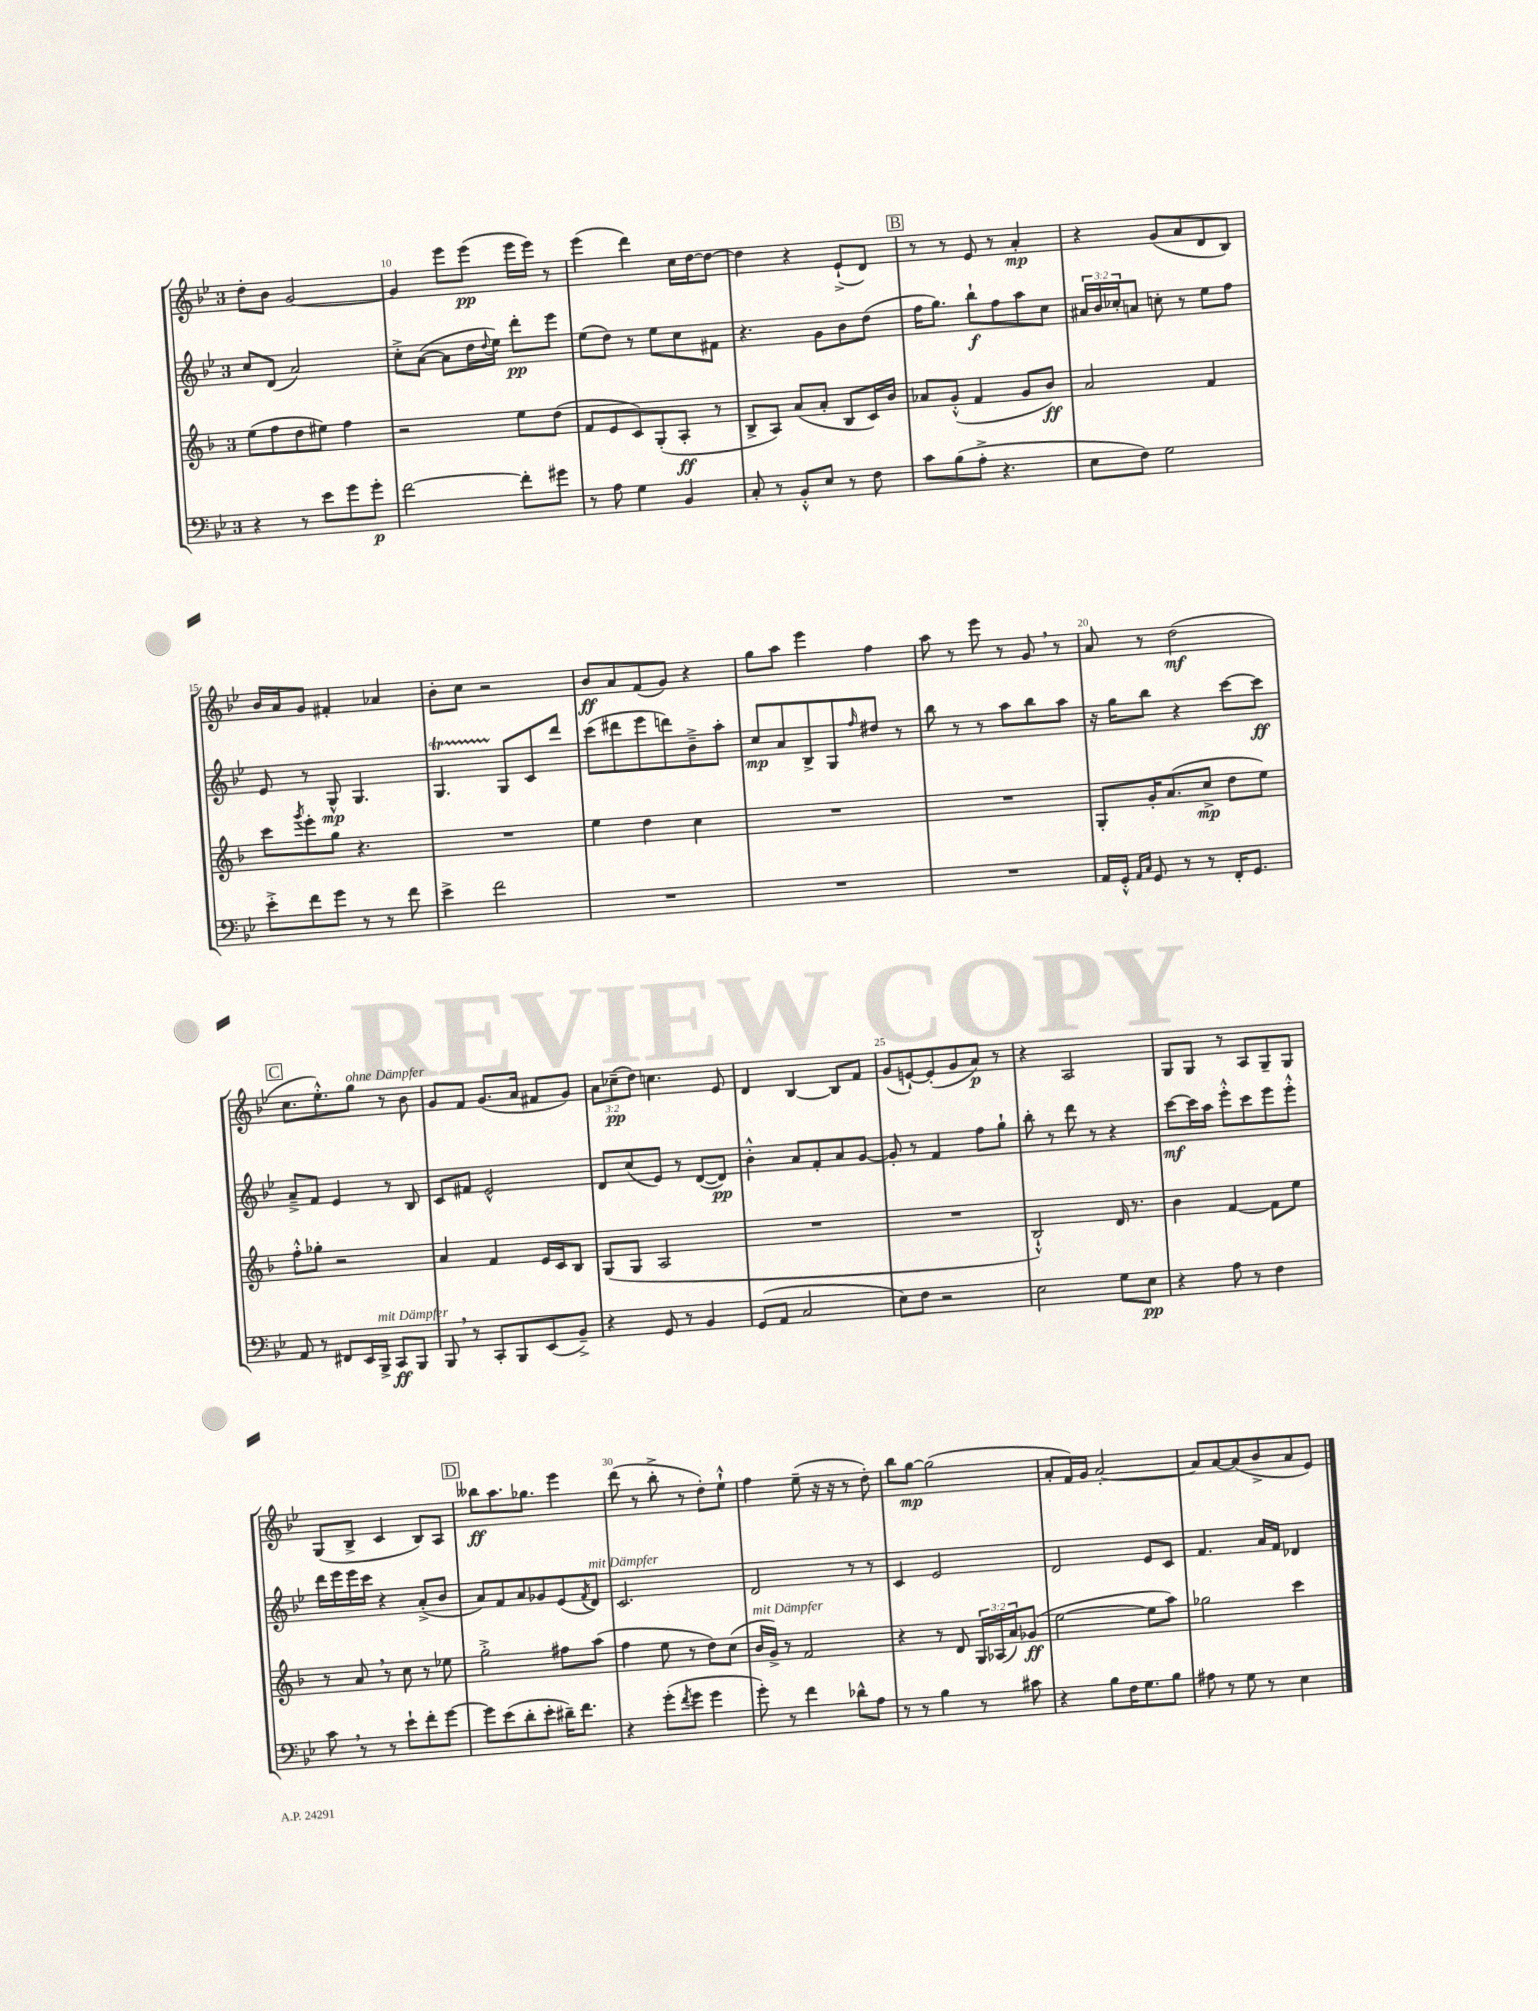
<<
\new StaffGroup <<
\new Staff = "s0" {
    \clef treble \key bes \major \once \override Staff.TimeSignature.style = #'single-digit \time 3/4 \override Staff.TupletNumber.text = #tuplet-number::calc-fraction-text
    d''8-. bes'8 g'2~ |
    g'4 ees'''8 ees'''8\pp( ees'''16 ees'''16) r8 |
    ees'''4( d'''4) c''16 d''16~ d''8~ |
    d''4 r4 ees'8-!->( d'8) |
    \mark \markup { \box "B" } r8 r8 ees'8 r8 a'4-.\mp |
    r4 g'8( a'8 d'8 bes8) |
    bes'16 a'16 g'8 fis'4-. aes'4 |
    bes'8-. c''8 r2 |
    bes'8\ff a'8 f'8( g'8) r4 |
    g''8 a''8 ees'''4 f''4 |
    a''8 r8 ees'''8 r8 g'8 \breathe r8 |
    a'8 r8 d''2\mf( |
    \mark \markup { \box "C" } c''8. ees''8.-.-^) g''8^\markup { \italic "ohne Dämpfer" } r8 bes'8 |
    g'8 f'8 g'8.( a'16 fis'8 g'8) |
    \tuplet 3/2 { a'8 ces''8--\pp( d''8) } c''4. ees'8 |
    d'4 bes4~ bes8 f'8 |
    g'8( e'8~-!) e'8-.( g'8 a'8\p) r8 |
    r4 a2 |
    g8 g8 r8 a8 g8-- g8 |
    g8( bes8-> c'4 bes8) a8 |
    \mark \markup { \box "D" } beses''8\ff a''8. ges''8. ees'''4 |
    d'''8( r8 bes''8-.-> r8 d''8-.) ees''8-!-^ |
    f''4 ees''8--( r16 r16 r8 d''8-.) |
    bes''8 g''8~\mp g''2( |
    a'8-. f'16) g'16 a'2~-. |
    a'8 a'8~ a'8( bes'8-> a'8 ees'8) \bar "|." |
}
\new Staff = "s1" {
    \clef treble \key bes \major \once \override Staff.TimeSignature.style = #'single-digit \time 3/4 \override Staff.TupletNumber.text = #tuplet-number::calc-fraction-text
    c''8 d'8( a'2) |
    c''8-.-> a'8~( a'8 d''16 \appoggiatura { d''8 } ees''16) d'''8-.\pp ees'''8 |
    ees''8( d''8) r8 ees''8 c''8 fis'8 |
    r4. g'8 bes'8 d''8( |
    \mark \markup { \box "B" } f''16 g''8.) bes''8-!\f f''8 a''8 c''8 |
    \tuplet 3/2 { ais'16 bes'16 ces''16-. } a'8 c''8-. r8 ees''8 f''8 |
    ees'8 r8 g8-^\mp g4. |
    g4.\startTrillSpan g8\stopTrillSpan c'8 d'''8 |
    c'''8( dis'''8 ees'''8 d'''8) bes'8---> a''8-. |
    c''8\mp a'8 bes8-> g8 \grace { f''16 } dis''8 r8 |
    bes''8 r8 r8 a''8 bes''8 a''8 |
    r16 g''16 bes''8 r4 c'''8~ c'''8\ff |
    \mark \markup { \box "C" } a'8---> f'8 ees'4 r8 bes8 |
    c'8 fis'8 ees'2-^ |
    d'8 c''8( ees'8) r8 d'8~( d'8\pp) |
    bes'4-.-^ a'8 f'8-. a'8 g'8~ |
    g'8-. r8 f'4 f''8 g''8-! |
    bes''8-. r8 d'''8 r8 r4 |
    c'''8~\mf c'''16 a''16 ees'''8-.-^ c'''8 ees'''8 ees'''8-.-^ |
    d'''16 ees'''16 ees'''16 c'''16 r4 a'8-.->( bes'8 |
    \mark \markup { \box "D" } a'8) f'8 a'8 ges'8 ees'8( \acciaccatura { f'8 } d'8^\markup { \italic "mit Dämpfer" }) |
    c'2. |
    d'2 r8 r8 |
    c'4 ees'2 |
    d'2 ees'8 c'8 |
    f'4. a'16 f'16 des'4 \bar "|." |
}
\new Staff = "s2" {
    \clef treble \key f \major \once \override Staff.TimeSignature.style = #'single-digit \time 3/4 \override Staff.TupletNumber.text = #tuplet-number::calc-fraction-text
    e''8( f''8 d''8 eis''8) f''4 |
    r2 e''8 d''8( |
    f'8 e'8 c'8) g8-.( a8-.\ff r8 |
    bes8-> a8) a'8( a'8-. bes8 c'16) bes'16 |
    \mark \markup { \box "B" } aes'8 g'8-.-^( f'4 g'8 bes'8\ff) |
    a'2 f'4 |
    c'''8 \acciaccatura { g'''8 } e'''8-. g''8 r4. |
    R2. |
    e''4 d''4 c''4 |
    R2. |
    R2. |
    g8-. g'16-. a'8.( c''8->\mp d''8 e''8) |
    \mark \markup { \box "C" } f''8-.-^ ges''8-. r2 |
    a'4 f'4 e'16 c'16 bes8 |
    g8( g8 a2 |
    R2. |
    R2. |
    bes2-!-^) d'16 r8. |
    bes'4 f'4~ f'8 e''8 |
    r8 a'8 \breathe r8 c''8 r8 ees''8 |
    \mark \markup { \box "D" } g''2-.-> fis''8 a''8( |
    f''4 e''8 r8 d''8) c''8( |
    bes'16^\markup { \italic "mit Dämpfer" } g'16->) r8 f'2 |
    r4 r8 d'8 \tuplet 3/2 { g16 aes16( a'16) } ges'8\ff( |
    e''2~ e''8 a''8) |
    ges''2 c'''4 \bar "|." |
}
\new Staff = "s3" {
    \clef bass \key bes \major \once \override Staff.TimeSignature.style = #'single-digit \time 3/4
    r4 r8 ees'8 g'8 g'8-.\p |
    f'2~ f'8-. gis'8 |
    r8 a8 g4 bes,4 |
    c8-. r8 bes,8-.-^ ees8 r8 f8 |
    \mark \markup { \box "B" } c'8 bes8( a8-.-> r4. |
    ees8 f8) g2 |
    ees'8-.-> f'8 g'8 r8 r8 f'8 |
    ees'4-> f'2 |
    R2. |
    R2. |
    R2. |
    a,16 g,16-.-^ \grace { a,16 c16 } g,8 r8 r8 f,16-. g,8. |
    \mark \markup { \box "C" } a,8 r8 fis,8 ees,16 bes,,16->^\markup { \italic "mit Dämpfer" } c,8\ff bes,,8 |
    bes,,8 \breathe r8 c,8-. bes,,8 ees,8( bes,8--->) |
    r4 g,8 r8 bes,4 |
    g,8( a,8 c2 |
    ees8) f8 r2 |
    ees2 g8 ees8\pp |
    r4 a8 r8 f4 |
    c'8 \breathe r8 r8 ees'8-! f'8-. g'8~ |
    \mark \markup { \box "D" } g'8 ees'8( d'8-. ees'8-. dis'16--) f'8. |
    r4 g'8-.( \acciaccatura { f'8 } g'8 g'4 |
    g'8-.) r8 f'4 des'8-^ a8 |
    r8 r8 bes4 r8 cis'8 |
    r4 bes8 f16 g8. bes8 |
    ais8 r8 g8 r8 ees4 \bar "|." |
}
>>
>>
\layout { \context { \Score currentBarNumber = #9 \override BarNumber.break-visibility = ##(#f #t #t) barNumberVisibility = #(every-nth-bar-number-visible 5) } }
